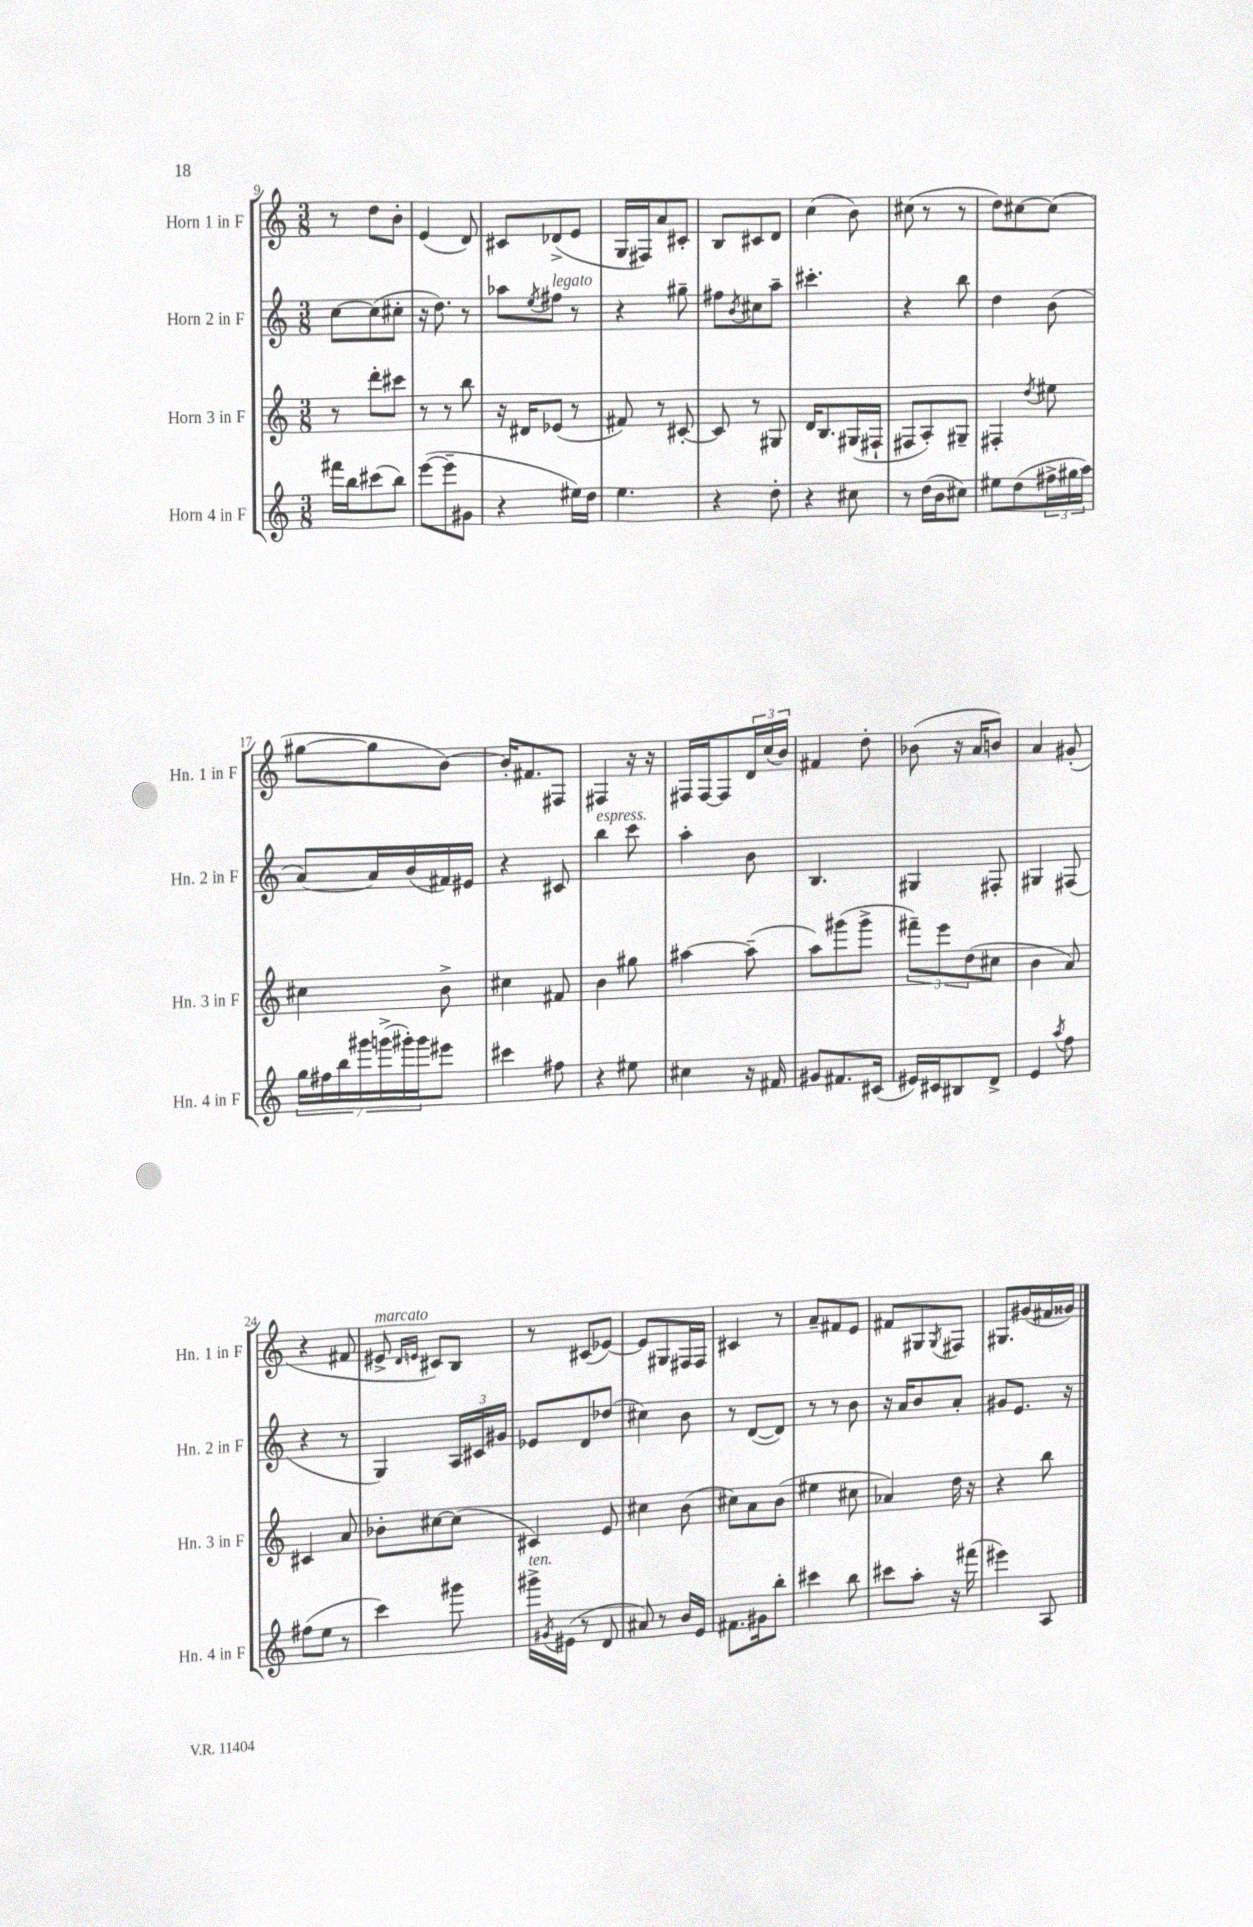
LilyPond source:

<<
\new StaffGroup <<
\new Staff = "s0" \with { instrumentName = "Horn 1 in F" shortInstrumentName = "Hn. 1 in F" } {
    \clef treble \key c \major \numericTimeSignature \time 3/8
    r8 d''8 b'8-. |
    e'4( d'8) |
    cis'8 des'8->( e'8 |
    g16 fis16) a'8 cis'8-. |
    b8 cis'8 d'8 |
    c''4( b'8) |
    cis''8( r8 r8 |
    d''8) cis''8~ cis''8( |
    gis''8~ gis''8 b'8~) |
    b'16-. fis'8. fis8 |
    fis4 r16 r16 |
    fis16 fis16~ fis8 \tuplet 3/2 { d'16 c''16( b'16) } |
    fis'4 d''8-. |
    bes'8( r16 a'16 b'8) |
    a'4 gis'8-.( |
    r4 fis'8 |
    eis'8->^\markup { \italic "marcato" } \grace { d'16 e'16 } cis'8) b8 |
    r8 cis'8( ees'8~) |
    ees'8 gis8 fis16 fis16 |
    cis'4 r8 |
    a'8-- fis'8 e'8 |
    fis'8 gis8 \acciaccatura { gis8 } fis8 |
    gis8. gis'16( fis'16 gisis'16) \bar "|." |
}
\new Staff = "s1" \with { instrumentName = "Horn 2 in F" shortInstrumentName = "Hn. 2 in F" } {
    \clef treble \key c \major \numericTimeSignature \time 3/8
    c''8~ c''8( cis''8-. |
    r16 d''8.) r8 |
    aes''8 \acciaccatura { e''8 } fis''8^\markup { \italic "legato" } r8 |
    r4 gis''8-- |
    fis''8 \acciaccatura { b'8 } cis''8 a''8-- |
    cis'''4.-. |
    r4 b''8 |
    d''4 b'8( |
    a'8~) a'16 b'16( fis'16) eis'16 |
    r4 cis'8 |
    b''4^\markup { \italic "espress." } c'''8 |
    a''4-. b'8 |
    b4. |
    gis4 fis8-. |
    gis4 fis8( |
    r4 r8 |
    g4) \tuplet 3/2 { a16 cis'16 gis'16 } |
    ees'8 d'8 des''8( |
    cis''4) b'8 |
    r8 d'8~( d'8) |
    r8 r8 b'8 |
    r16 a'16 b'8 a'8-. |
    gis'8 e'8. r16 \bar "|." |
}
\new Staff = "s2" \with { instrumentName = "Horn 3 in F" shortInstrumentName = "Hn. 3 in F" } {
    \clef treble \key c \major \numericTimeSignature \time 3/8
    r8 d'''8-. cis'''8 |
    r8 r8 b''8 |
    r16 dis'16 ees'8( r8 |
    fis'8) r8 cis'8~-. |
    cis'8 r8 gis8 |
    d'16 b8. gis16( fis16-! |
    fis8 a8-.) gis8-- |
    fis4-. \acciaccatura { d''8 } eis''8 |
    cis''4 b'8-> |
    cis''4 fis'8 |
    b'4 gis''8 |
    ais''4~ ais''8--( |
    a''8) gis'''8( gis'''8-> |
    \tuplet 3/2 { fis'''8--) e'''8 d''8( } cis''8 |
    b'4 a'8) |
    cis'4 a'8 |
    bes'8-. cis''8~ cis''8( |
    cis'4) e'8 |
    cis''4 b'8( |
    cis''8) a'8 b'8( |
    eis''4 cis''8 |
    aes'4) d''16 r16 |
    r4 b''8 \bar "|." |
}
\new Staff = "s3" \with { instrumentName = "Horn 4 in F" shortInstrumentName = "Hn. 4 in F" } {
    \clef treble \key c \major \numericTimeSignature \time 3/8
    fis'''16 b''16 cis'''8( b''8) |
    e'''8~( e'''8-- gis'8 |
    r4 eis''16) d''16 |
    e''4. |
    r4 d''8-. |
    r4 cis''8 |
    r8 d''16( b'16 cis''8) |
    eis''8 d''8( \tuplet 3/2 { fis''16-> gis''16 a''16) } |
    \tuplet 7/4 { g''16 fis''16 b''16 gis'''16 g'''16->( gis'''16-.) gis'''16 } eis'''8 |
    cis'''4 fis''8 |
    r4 eis''8 |
    cis''4 r16 fis'16 |
    gis'8 fis'8. cis'16( |
    eis'16) cis'16 bis8 d'8-> |
    e'4 \acciaccatura { a''8 } f''8 |
    fis''8( e''8 r8 |
    c'''4) gis'''8 |
    gis'''16->^\markup { \italic "ten." } \acciaccatura { gis'8 } eis'16( r8 d'8 |
    ais'8) r8 b'16 e'16 |
    fis'8. gis'16 b''8-. |
    cis'''4 b''8 |
    cis'''8 a''8-. r16 fis'''16( |
    eis'''4) a8 \bar "|." |
}
>>
>>
\layout { \context { \Score currentBarNumber = #9 } }
